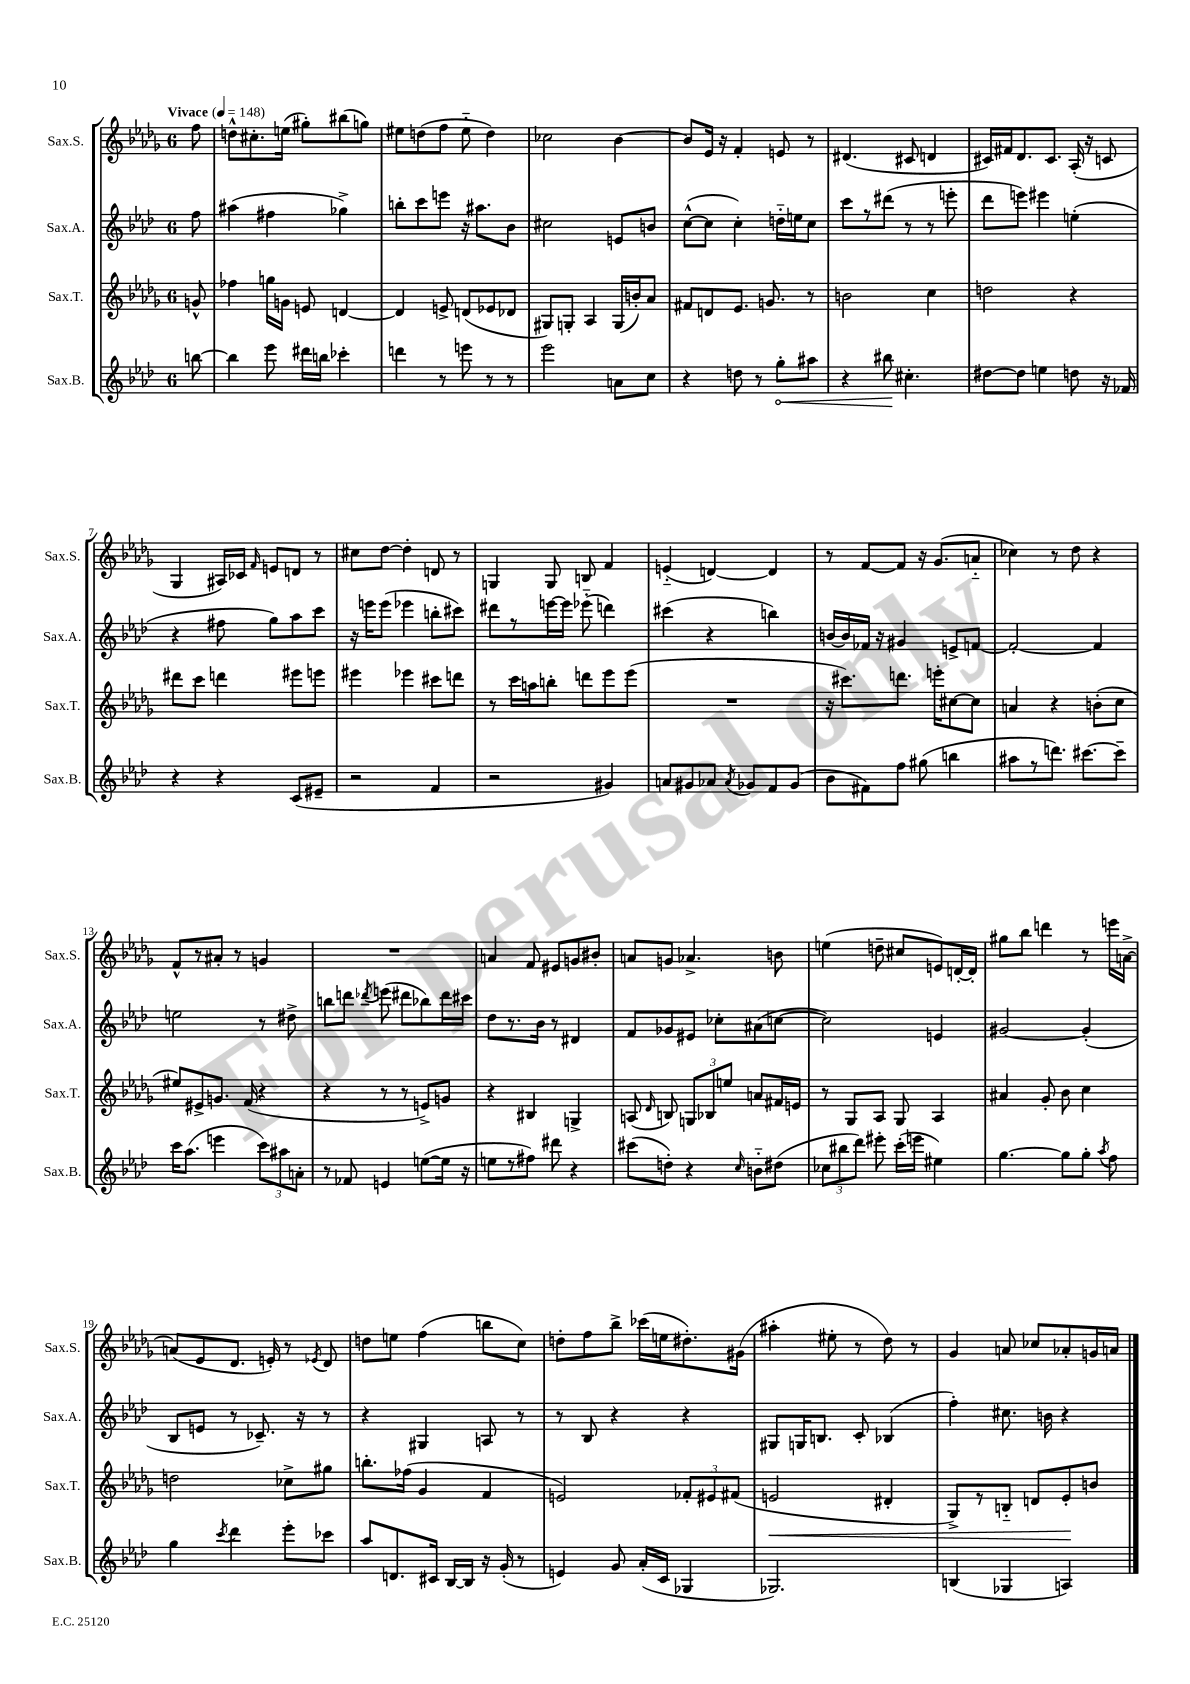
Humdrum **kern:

**kern	**dynam	**kern	**dynam	**kern	**kern
*part4	*part4	*part3	*part3	*part2	*part1
*staff4	*staff4	*staff3	*staff3	*staff2	*staff1
*I"Sax.B.	*	*I"Sax.T.	*	*I"Sax.A.	*I"Sax.S.
*I'Sax.B.	*	*I'Sax.T.	*	*I'Sax.A.	*I'Sax.S.
*clefG2	*	*clefG2	*	*clefG2	*clefG2
*k[b-e-a-d-]	*	*k[b-e-a-d-g-]	*	*k[b-e-a-d-]	*k[b-e-a-d-g-]
*M6/8	*	*M6/8	*	*M6/8	*M6/8
*MM148	*	*MM148	*	*MM148	*MM148
=	=	=	=	=	=
!	!	!	!	!	!LO:TX:a:B:t=Vivace
[8bbn\	.	8gn^^/	.	8ff\	8ff\
=1	=1	=1	=1	=1	=1
4bb\]	.	4ff-X\	.	(4aa#X\	8ddn^^\L
.	.	.	.	.	8.cc#X'\
8eee-\	.	16ggn\LL	.	4ff#X\	.
.	.	16gn\JJ	.	.	(16een\Jk
16ddd#X\LL	.	8en/	.	.	8gg#X'\L)
16bbn\JJ	.	.	.	.	.
4ccc-X'\	.	[4dn/	.	4gg-X^\)	(8bb#X\
.	.	.	.	.	8ggn\J)
=2	=2	=2	=2	=2	=2
4dddn\	.	4d/]	.	8bbn'\L	8ee#X\L
.	.	.	.	8ccc\	(8ddn\
8r	.	8en^/	.	8eeen\J	8ff\J
8eeen\	.	(8dn/L	.	16r	8ee#\
.	.	.	.	8.aa#X\L	.
8r	.	8e-X/	.	.	4dd\)
8r	.	8d-X/J	.	8b-\J	.
=3	=3	=3	=3	=3	=3
2eee-\	.	8G#X/L)	.	2cc#X\	2cc-X\
.	.	8Gn'/J	.	.	.
.	.	4A-/	.	.	.
8an\L	.	(16G/LL	.	8en/L	[4b-\
.	.	16bn'/J)	.	.	.
8cc\J	.	8a-/J	.	8bn/J	.
=4	=4	=4	=4	=4	=4
4r	.	8f#X/L	.	([8cc^^\L	8b-/L]
.	.	8dn/	.	8cc\J]	16e-/Jk
.	.	.	.	.	16r
8ddn\	.	8.e-/J	.	4cc'\)	4f'/
8r	.	.	.	.	.
.	.	8.gn/	.	.	.
!	!LO:HP:b	!	!	!	!
8gg'\L	<	.	.	16ddn\LL	8en/
.	.	.	.	16een\J	.
8aa#X\J	.	8r	.	8cc\J	8r
=5	=5	=5	=5	=5	=5
4r	.	2bn\	.	8ccc\L	(4.d#X/
.	.	.	.	8r	.
8bb#X\	.	.	.	(8ddd#X\J	.
4.cc#X'\	[	.	.	8r	8c#X/
.	.	4cc\	.	8r	4dn/
.	.	.	.	8eeen'\	.
=6	=6	=6	=6	=6	=6
[8dd#X\L	.	2ddn\	.	8ddd-\L	16c#X/LL)
.	.	.	.	.	16f#X/J
8dd#\J]	.	.	.	8eeen\J)	8.d-/
4een\	.	.	.	4eee#X\	.
.	.	.	.	.	8.c#/J
8ddn\	.	4r	.	(4een'\	(16A-'/
.	.	.	.	.	16r
16r	.	.	.	.	8cn/
16f-X/	.	.	.	.	.
!!LO:LB:g=z
=7	=7	=7	=7	=7	=7
4r	.	8ddd#X\L	.	4r	4G-/
.	.	8ccc\J	.	.	.
4r	.	4dddn\	.	8ff#X\	16A#X/LL)
.	.	.	.	.	16c-X/JJ
.	.	.	.	.	16qqf/
.	.	.	.	8gg\L)	8en/L
(8c/L	.	8eee#X\L	.	8aa-\	8dn/J
8e#X~/J	.	8eeen\J	.	8ccc\J	8r
=8	=8	=8	=8	=8	=8
2r	.	4eee#X\	.	16r	8cc#X\L
.	.	.	.	16eeen\KL	.
.	.	.	.	(8eee\J	[8dd-\J
.	.	4eee-X\	.	4eee-X\	4dd-'\]
4f/	.	8ccc#X\L	.	8bbn'\L	8dn/
.	.	8dddn\J	.	8ccc#X\J)	8r
=9	=9	=9	=9	=9	=9
2r	.	8r	.	8ddd#X\L	4Gn/
.	.	16ccc\LL	.	8r	.
.	.	16aan\J	.	.	.
.	.	8bbn'\J	.	[16eeen\L	8G/
.	.	.	.	16eee\JJ]	.
.	.	8dddn\L	.	(8eee-X\	8Bn/
4g#X/)	.	8eee-\	.	4dddn\)	4f/
.	.	(8eee-\J	.	.	.
=10	=10	=10	=10	=10	=10
8an/L	.	2.r	.	(4ccc#X\	(4en/
8g#X/	.	.	.	.	.
8a-X/J	.	.	.	4r	[4dn/)
8qa-/	.	.	.	.	.
8g-X/L	.	.	.	.	.
8f/	.	.	.	4bbn\)	4d/]
(8g-/J	.	.	.	.	.
=11	=11	=11	=11	=11	=11
8b-\L	.	16r	.	[16bn/LL	8r
.	.	8.ccc#X\L)	.	16b/]	.
8f#X\)	.	.	.	16f-X/JJ	[8f/L
.	.	.	.	16r	.
8ff\J	.	8.dddn\J	.	4g#X/	8f/J]
(8gg#X\	.	.	.	.	16r
.	.	16eeen'\KL	.	.	(8.g-/L
4bbn\	.	[8cc#X\	.	8en^/L	.
.	.	8cc#\J]	.	[8fn/J	8an/J
=12	=12	=12	=12	=12	=12
8aa#X\L	.	4an/	.	2f'/_	4cc-X\)
8r	.	.	.	.	.
8.dddn\J)	.	4r	.	.	8r
.	.	.	.	.	8dd-\
[8.ccc#X\L	.	.	.	.	.
.	.	(8bn'\L	.	4f/]	4r
8ccc#~\J]	.	8cc\J	.	.	.
!!LO:LB:g=z
=13	=13	=13	=13	=13	=13
16ccc\KL	.	8ee#X/L)	.	2een\	8f^^/L
(8.aa-\J	.	.	.	.	.
.	.	8e#X^/	.	.	8r
4eeen\	.	8.gn/J	.	.	8a#X'/J
.	.	.	.	.	8r
.	.	(16f/	.	.	.
12ccc\L)	.	4r	.	8r	4gn/
12aa#X\	.	.	.	.	.
.	.	.	.	8dd#X^\	.
12an'\J	.	.	.	.	.
=14	=14	=14	=14	=14	=14
8r	.	4r	.	8bbn\L	2.r
8f-X/	.	.	.	8dddn\J	.
.	.	.	.	8qddd-X/	.
4en/	.	8r	.	(8eeen\	.
.	.	8r	.	8ddd#X\L	.
([8een\L	.	8en^/L)	.	8bb-X\)	.
16ee\Jk]	.	8gn/J	.	16ddd#\L	.
16r	.	.	.	16ccc#X\JJ	.
=15	=15	=15	=15	=15	=15
8een\L	.	4r	.	8dd-\L	4an/
8r	.	.	.	8.r	.
8ff#X\J)	.	4B#X/	.	.	8f/
.	.	.	.	16b-\Jk	.
8ddd#X\	.	.	.	8r	8e#X/L
4r	.	4Gn^/	.	4d#X/	8gn/
.	.	.	.	.	8b#X'/J
=16	=16	=16	=16	=16	=16
(8ccc#X\L	.	(8An/	.	8f/L	8an/L
.	.	16qqd-/	.	.	.
8ddn'\J)	.	8Bn/)	.	8g-X/	8gn/J
4r	.	12Gn/L	.	8e#X/J	4.a-X^/
.	.	12B-X/	.	.	.
.	.	.	.	8cc-X'\L	.
.	.	12een/J	.	.	.
16qqcc/	.	.	.	.	.
8bn\L	.	8an/L	.	(8a#X\	.
(8dd#X\J	.	16f#X/L	.	[8ccn\J	8bn\
.	.	16en/JJ	.	.	.
=17	=17	=17	=17	=17	=17
12cc-X\L	.	8r	.	2cc\])	(4een\
12bb#X\	.	.	.	.	.
.	.	8G-/L	.	.	.
12ddd-\J)	.	.	.	.	.
8eee#X'\	.	8A-/J	.	.	8ddn~\
(16ccc'\LL	.	8G-/	.	.	8cc#X/L
16eeen\JJ	.	.	.	.	.
4ee#X\)	.	4A-/	.	4en/	8en/)
.	.	.	.	.	[16dn'/L
.	.	.	.	.	16d'/JJ]
=18	=18	=18	=18	=18	=18
[4.gg\	.	4a#X/	.	[2g#X/	8gg#X\L
.	.	.	.	.	8bb-\J
.	.	8g-'/	.	.	4dddn\
8gg\L]	.	8b-\	.	.	.
8gg'\J	.	4cc\	.	(4g#'/]	8r
8qaa-/	.	.	.	.	.
8ff\	.	.	.	.	16eeen\LL
.	.	.	.	.	[16an^\JJ
!!LO:LB:g=z
=19	=19	=19	=19	=19	=19
4gg\	.	2ddn\	.	8B-/L	(8an/L]
.	.	.	.	8en/J	8e-/
8qccc/	.	.	.	.	.
4ddd-\	.	.	.	8r	8.d-/J
.	.	.	.	8.c-X~/)	.
.	.	.	.	.	16en'/)
8eee-'\L	.	8cc-X^\L	.	.	8r
.	.	.	.	16r	.
.	.	.	.	.	8qe-X/
8ccc-X\J	.	8gg#X\J	.	8r	8d-/
=20	=20	=20	=20	=20	=20
8aa-/L	.	8.bbn'\L	.	4r	8ddn\L
8.dn/	.	.	.	.	8een\J
.	.	(16ff-X\Jk	.	.	.
.	.	4g-/	.	4G#X/	(4ff\
16c#X/Jk	.	.	.	.	.
[16B-/LL	.	.	.	.	.
16B-/JJ]	.	.	.	.	.
16r	.	4f/	.	8An/	8bbn\L
(16g'/	.	.	.	.	.
8r	.	.	.	8r	8cc\J)
=21	=21	=21	=21	=21	=21
4en/)	.	2en/)	.	8r	8ddn'\L
.	.	.	.	8B-/	8ff\
8g/	.	.	.	4r	8bb-^\J
(16a-'/LL	.	.	.	.	(16ccc-X\LL
16c/JJ	.	.	.	.	16een\J
4G-X/	.	12f-X'/L	.	4r	8.dd#X'\)
.	.	12e#X/	.	.	.
.	.	(12f#X/J	.	.	.
.	.	.	.	.	(16g#X\Jk
=22	=22	=22	=22	=22	=22
!	!	!	!LO:HP:b	!	!
2.G-X/)	.	2en/	<	8G#X/L	4aa#X'\
.	.	.	.	16Gn/K	.
.	.	.	.	8.Bn/J	.
.	.	.	.	.	8ee#X'\
.	.	.	.	8c'/	8r
.	.	4d#X'/	.	(4B-X/	8dd-\)
.	.	.	.	.	8r
=23	=23	=23	=23	=23	=23
(4Bn/	.	8G-^/L)	.	4ff'\)	4g-/
.	.	8r	.	.	.
4G-X/	.	8Bn/J	.	8.cc#X\	8an/
.	.	8dn/L	.	.	8cc-X/L
.	.	.	.	16bn\	.
4An/)	.	8e-'/	.	4r	8a-X'/
.	.	8bn/J	[	.	16gn/L
.	.	.	.	.	16an/JJ
==	==	==	==	==	==
*-	*-	*-	*-	*-	*-
